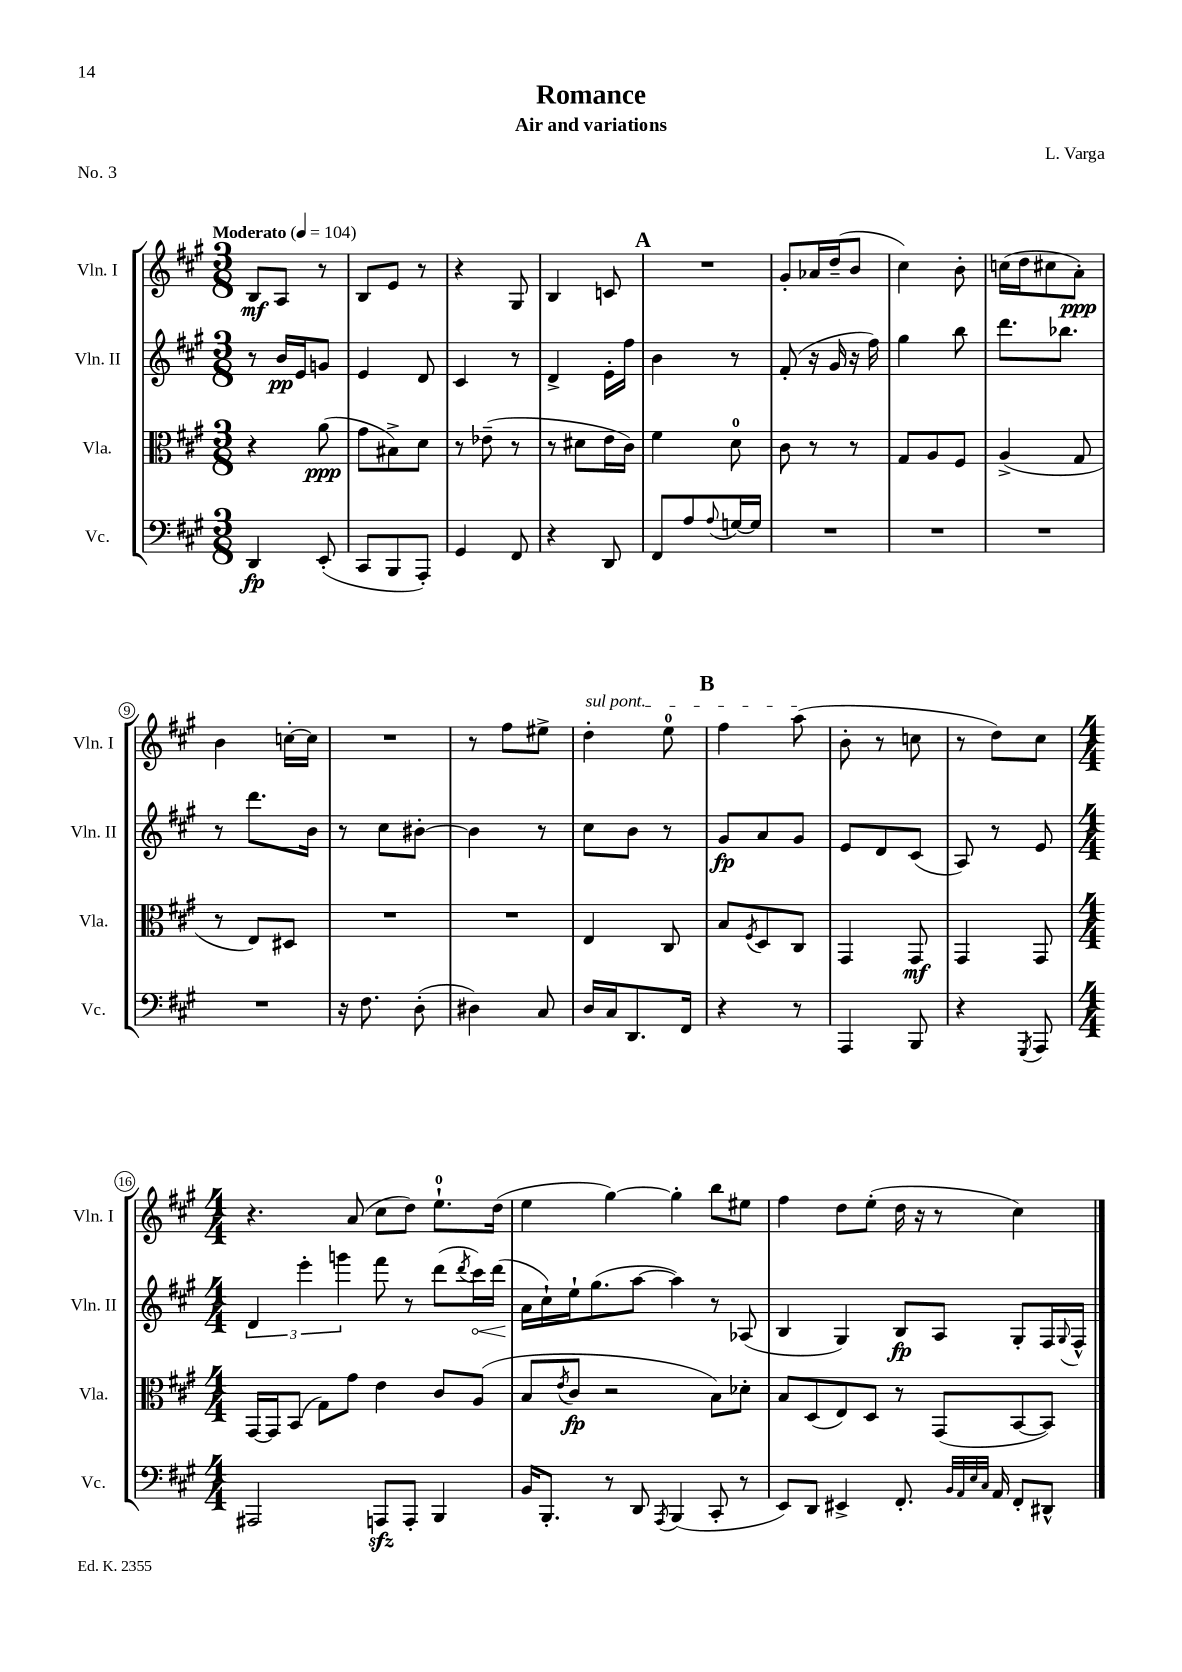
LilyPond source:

\header { title = "Romance" composer = "L. Varga" subtitle = "Air and variations" piece = "No. 3" }
<<
\new StaffGroup <<
\new Staff = "s0" \with { instrumentName = "Vln. I" shortInstrumentName = "Vln. I" } {
    \clef treble \key a \major \numericTimeSignature \time 3/8 \tempo "Moderato" 4 = 104
    b8\mf a8 r8 |
    b8 e'8 r8 |
    r4 gis8 |
    b4 c'8 |
    \mark \markup { \bold "A" } R4. |
    gis'8-. aes'16 d''16--( b'8 |
    cis''4) b'8-. |
    c''16( d''16 cis''8 a'8-.\ppp) |
    b'4 c''16~-. c''16 |
    R4. |
    r8 fis''8 eis''8-> |
    \once \override TextSpanner.bound-details.left.text = \markup { \italic "sul pont." } d''4-.\startTextSpan e''8-0 |
    \mark \markup { \bold "B" } fis''4 a''8\stopTextSpan( |
    b'8-. r8 c''8 |
    r8 d''8) cis''8 |
    \numericTimeSignature \time 4/4 r4. a'8( cis''8 d''8) e''8.-0-! d''16( |
    e''4 gis''4~) gis''4-. b''8 eis''8 |
    fis''4 d''8 e''8-.( d''16 r16 r8 cis''4) \bar "|." |
}
\new Staff = "s1" \with { instrumentName = "Vln. II" shortInstrumentName = "Vln. II" } {
    \clef treble \key a \major \numericTimeSignature \time 3/8
    r8 b'16\pp e'16 g'8 |
    e'4 d'8 |
    cis'4 r8 |
    d'4-> e'16-. fis''16 |
    \mark \markup { \bold "A" } b'4 r8 |
    fis'8-.( r16 gis'16 r16 fis''16) |
    gis''4 b''8 |
    d'''8. bes''8. |
    r8 d'''8. b'16 |
    r8 cis''8 bis'8~-. |
    bis'4 r8 |
    cis''8 b'8 r8 |
    \mark \markup { \bold "B" } gis'8\fp a'8 gis'8 |
    e'8 d'8 cis'8( |
    a8) r8 e'8 |
    \numericTimeSignature \time 4/4 \tuplet 3/2 { d'4 e'''4-. g'''4 } fis'''8 r8 d'''8( \acciaccatura { d'''8 } \once \override Hairpin.circled-tip = ##t cis'''16\<) d'''16( |
    a'16\! cis''16-!) e''16-! gis''8.( a''8~ a''4) r8 aes8( |
    b4 gis4) b8\fp a8 gis8-. fis16 \appoggiatura { gis8 } fis16-^ \bar "|." |
}
\new Staff = "s2" \with { instrumentName = "Vla." shortInstrumentName = "Vla." } {
    \clef alto \key a \major \numericTimeSignature \time 3/8
    r4 a'8\ppp( |
    gis'8 bis8->) d'8 |
    r8 ees'8--( r8 |
    r8 dis'8 e'16 cis'16) |
    \mark \markup { \bold "A" } fis'4 d'8-0 |
    cis'8 r8 r8 |
    gis8 a8 fis8 |
    a4->( gis8 |
    r8 e8) dis8 |
    R4. |
    R4. |
    e4 cis8 |
    \mark \markup { \bold "B" } b8 \acciaccatura { fis8 } d8 cis8 |
    gis,4 gis,8\mf |
    gis,4 gis,8 |
    \numericTimeSignature \time 4/4 gis,16~ gis,16 b,8( gis8) gis'8 e'4 cis'8 a8( |
    b8 \acciaccatura { e'8 } cis'8\fp r2 b8) des'8-. |
    b8 d8( e8) d8 r8 gis,8( b,8~ b,8) \bar "|." |
}
\new Staff = "s3" \with { instrumentName = "Vc." shortInstrumentName = "Vc." } {
    \clef bass \key a \major \numericTimeSignature \time 3/8
    d,4\fp e,8-.( |
    cis,8 b,,8 a,,8-.) |
    gis,4 fis,8 |
    r4 d,8 |
    \mark \markup { \bold "A" } fis,8 a8 \appoggiatura { a8 } g16~ g16 |
    R4. |
    R4. |
    R4. |
    R4. |
    r16 fis8. d8-.( |
    dis4) cis8 |
    d16 cis16 d,8. fis,16 |
    \mark \markup { \bold "B" } r4 r8 |
    a,,4 b,,8 |
    r4 \acciaccatura { gis,,8 } a,,8 |
    \numericTimeSignature \time 4/4 ais,,2 a,,8\sfz a,,8-. b,,4 |
    b,16 b,,8.-. r8 d,8 \acciaccatura { a,,8 } b,,4( cis,8-. r8 |
    e,8) d,8 eis,4-> fis,8.-. \grace { b,32 a,32 e32 cis32 } a,16 fis,8-. dis,8-^ \bar "|." |
}
>>
>>
\layout { \context { \Score \override BarNumber.stencil = #(make-stencil-circler 0.1 0.3 ly:text-interface::print) } }
